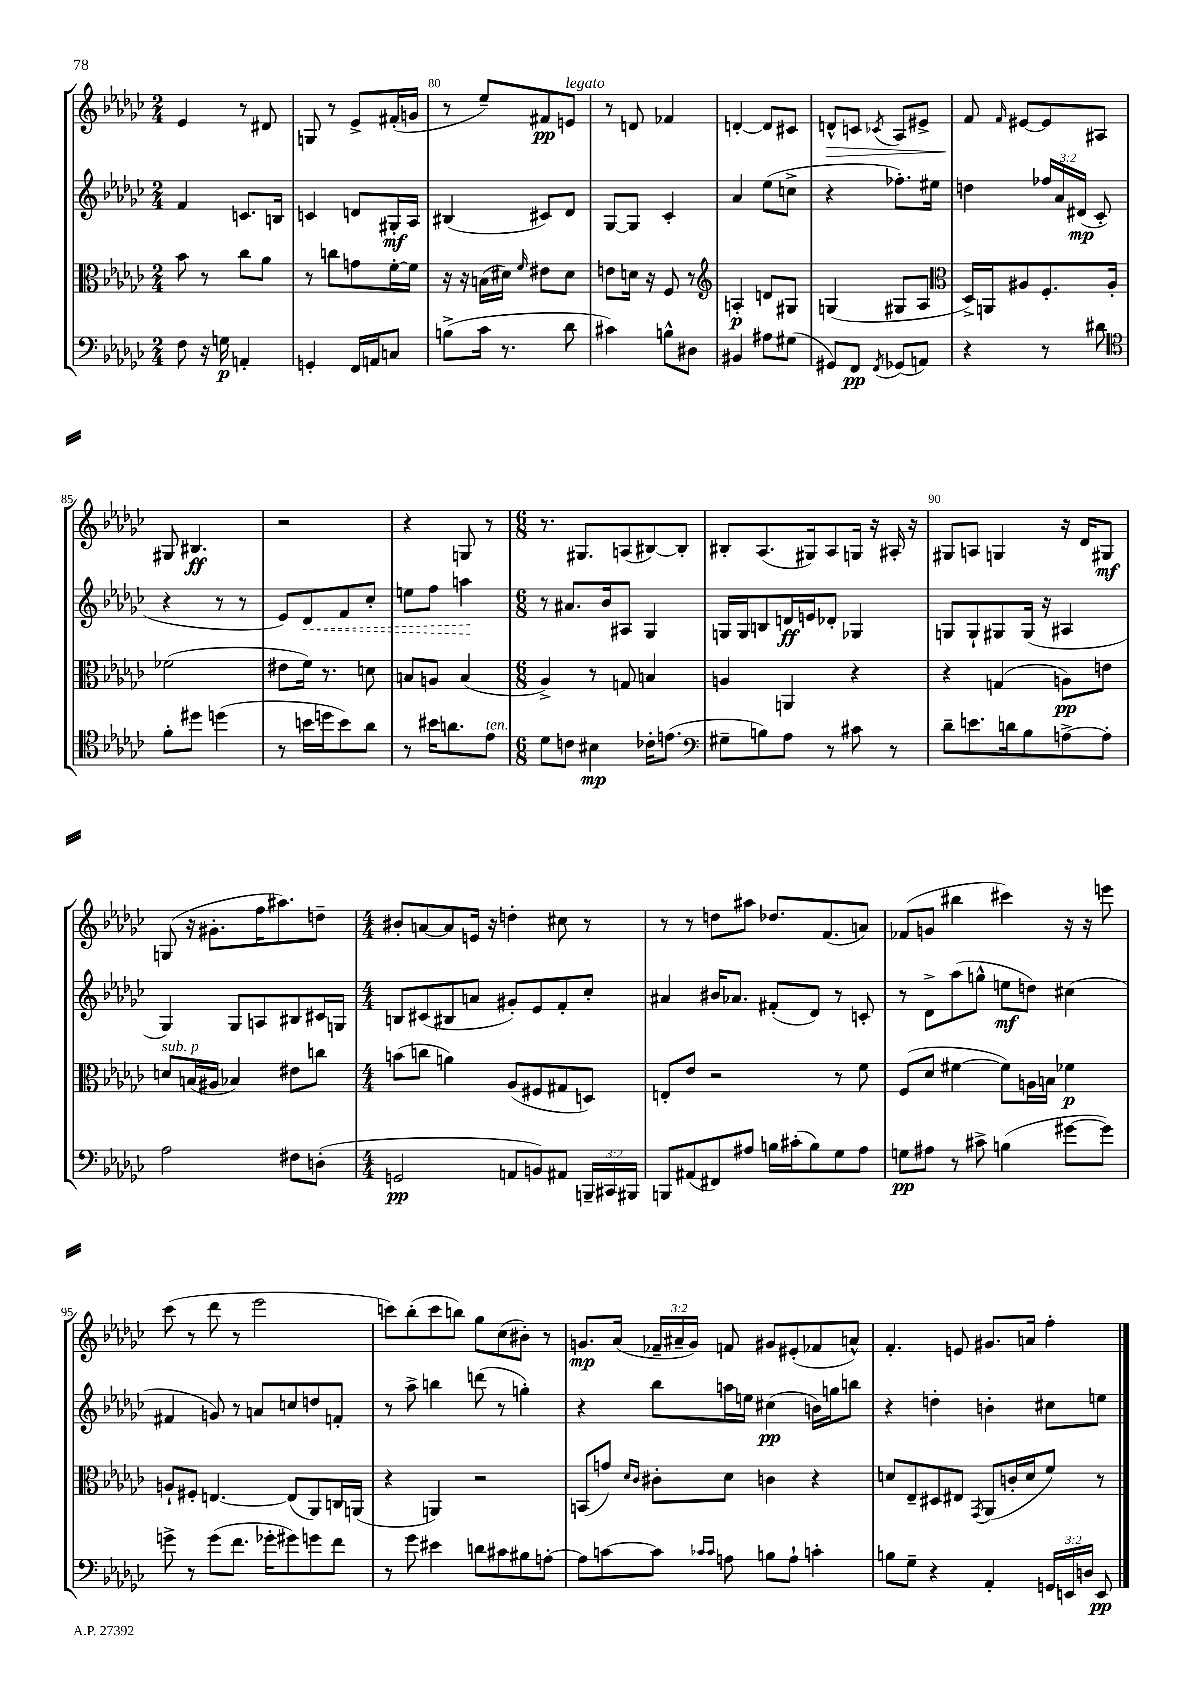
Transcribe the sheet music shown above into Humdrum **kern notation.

**kern	**dynam	**kern	**dynam	**kern	**dynam	**kern	**dynam
*part4	*part4	*part3	*part3	*part2	*part2	*part1	*part1
*staff4	*staff4	*staff3	*staff3	*staff2	*staff2	*staff1	*staff1
*clefF4	*	*clefC3	*	*clefG2	*	*clefG2	*
*k[b-e-a-d-g-c-]	*	*k[b-e-a-d-g-c-]	*	*k[b-e-a-d-g-c-]	*	*k[b-e-a-d-g-c-]	*
*M2/4	*	*M2/4	*	*M2/4	*	*M2/4	*
=78	=78	=78	=78	=78	=78	=78	=78
8F\	.	8b-\	.	4f/	.	4e-/	.
16r	.	8r	.	.	.	.	.
16Gn\	p	.	.	.	.	.	.
4AAn'/	.	8cc-\L	.	8.cn/L	.	8r	.
.	.	8a-\J	.	.	.	8d#X/	.
.	.	.	.	16Bn/Jk	.	.	.
=79	=79	=79	=79	=79	=79	=79	=79
4GGn'/	.	8r	.	4cn/	.	8Gn/	.
.	.	8ccn\L	.	.	.	8r	.
16FF/LL	.	8gn\	.	8dn/L	.	8e-^/L	.
16AAn/J	.	.	.	.	.	.	.
8Cn/J	.	[16f'\L	.	16G#X'/L	mf	(16f#X'/L	.
.	.	16f\JJ]	.	16A-/JJ	.	16gn/JJ	.
=80	=80	=80	=80	=80	=80	=80	=80
(8Bn^\L	.	16r	.	(4B#X/	.	8r	.
.	.	16r	.	.	.	.	.
16c-\Jk	.	(16Bn\LL	.	.	.	8ee-~/L)	.
8.r	.	16d#X\JJ)	.	.	.	.	.
.	.	16qqf/	.	.	.	.	.
.	.	8e#X\L	.	8c#X/L)	.	8f#X/	pp
!	!	!	!	!	!	!LO:TX:a:i:t=legato	!
8d-\	.	8d#\J	.	8d-/J	.	8en/J	.
=81	=81	=81	=81	=81	=81	=81	=81
4c#X\)	.	8en\L	.	[8G-/L	.	8r	.
.	.	16dn\Jk	.	8G-/J]	.	8dn/	.
.	.	16r	.	.	.	.	.
8Bn^^\L	.	8F/	.	4c-'/	.	4f-X/	.
8D#X\J	.	8r	.	.	.	.	.
=82	=82	=82	=82	=82	=82	=82	=82
*	*	*clefG2	*	*	*	*	*
4BB#X/	.	4An'/	p	4a-/	.	[4dn'/	.
8A#X\L	.	8dn/L	.	(8ee-\L	.	8d/L]	.
(8G#X\J	.	8G#X/J	.	8ccn^\J	.	8c#X/J	.
=83	=83	=83	=83	=83	=83	=83	=83
!	!	!	!	!	!	!	!LO:HP:b
8GG#X/L)	.	(4Gn/	.	4r	.	8dn^^/L	>
8FF/J	pp	.	.	.	.	8cn/J	.
8qFF/	.	.	.	.	.	8qc-X/	.
(8GG-X/L	.	8G#X/L	.	8.ff-X'\L)	.	8A-/L	.
8AAn/J)	.	8A-/J	.	.	.	8e#X^/J	.
.	.	.	.	16ee#X\Jk	.	.	.
=84	=84	=84	=84	=84	=84	=84	=84
*	*	*clefC3	*	*	*	*	*
4r	.	16D-^/LL)	.	4ddn\	.	8f/	.
.	.	16AAn/J	.	.	.	.	.
.	.	.	.	.	.	16qqf/	.
.	.	8A#X/	.	.	.	[8e#X/L	]
8r	.	8.F'/	.	24ff-X/LL	.	8e#/]	.
.	.	.	.	24a-/	.	.	.
.	.	.	.	(24d#X/JJ	mp	.	.
8d#X\	.	.	.	8c-'/	.	8A#X/J	.
.	.	16A#'/Jk	.	.	.	.	.
!!LO:LB:g=z
=85	=85	=85	=85	=85	=85	=85	=85
*clefC4	*	*	*	*	*	*	*
8f'\L	.	(2f-X\	.	4r	.	8G#X/	.
8dd#X\J	.	.	.	.	.	4.B#X/	ff
(4ddn\	.	.	.	8r	.	.	.
.	.	.	.	8r	.	.	.
=86	=86	=86	=86	=86	=86	=86	=86
8r	.	8e#X\L	.	8e-/L)	.	2r	.
!	!	!	!	!	!LO:HP:b	!	!
16bn\LL	.	16f\Jk)	.	8d-/	<	.	.
16ddn\J	.	8.r	.	.	.	.	.
8b\)	.	.	.	8f/	.	.	.
8a-\J	.	8dn\	.	8cc-'/J	.	.	.
=87	=87	=87	=87	=87	=87	=87	=87
8r	.	8Bn/L	.	8een\L	.	4r	.
16b#X\KL	.	8An/J	.	8ff\J	.	.	.
8.an\	.	.	.	.	.	.	.
.	.	(4B/	.	4aan\	.	8Gn/	.
!LO:TX:a:i:t=ten.	!	!	!	!	!	!	!
8e-\J	.	.	.	.	.	8r	.
.	.	.	.	.	[	.	.
=88	=88	=88	=88	=88	=88	=88	=88
*M6/8	*	*M6/8	*	*M6/8	*	*M6/8	*
8d-\L	.	4A-^/)	.	8r	.	8.r	.
8cn\J	.	.	.	8.a#X/L	.	.	.
.	.	.	.	.	.	8.G#X/L	.
4B#X\	mp	8r	.	.	.	.	.
.	.	.	.	16b-/k	.	.	.
.	.	8Gn/	.	8A#X/J	.	(8An/	.
16c-X'\KL	.	4Bn/	.	4G-/	.	[8B#X/)	.
(8.en\J	.	.	.	.	.	.	.
.	.	.	.	.	.	8B#'/J]	.
=89	=89	=89	=89	=89	=89	=89	=89
*clefF4	*	*	*	*	*	*	*
8G#X~\L	.	4An/	.	16Gn/LL	.	8B#X'/L	.
.	.	.	.	16G/J	.	.	.
8Bn\)	.	.	.	8Bn/	.	(8.A-/	.
8A-\J	.	4AAn/	.	16dn/L	ff	.	.
.	.	.	.	16en/J	.	16G#X/k)	.
8r	.	.	.	8d-X'/J	.	8A-/	.
8c#X\	.	4r	.	4G-X/	.	16Gn/Jk	.
.	.	.	.	.	.	16r	.
8r	.	.	.	.	.	16A#X'/	.
.	.	.	.	.	.	16r	.
=90	=90	=90	=90	=90	=90	=90	=90
8d-~\L	.	4r	.	8Gn/L	.	8G#X/L	.
8.en\	.	.	.	8G`/	.	8An/J	.
.	.	(4Gn/	.	8G#X/	.	4Gn/	.
16dn\k	.	.	.	.	.	.	.
8B-\	.	.	.	(16G#/Jk	.	.	.
.	.	.	.	16r	.	.	.
[8An^\	.	8An\L)	pp	4A#X/	.	16r	.
.	.	.	.	.	.	16d-/KL	.
8A'\J]	.	8en\J	.	.	.	8G#X/J	mf
!!LO:LB:g=z
=91	=91	=91	=91	=91	=91	=91	=91
!	!	!LO:TX:a:i:t=sub. p	!	!	!	!	!
2A-\	.	8dn/L	.	4G-/)	.	(8Gn/	.
.	.	(16Bn/L	.	.	.	16r	.
.	.	16A#X/JJ	.	.	.	8.g#X'\L	.
.	.	4B-X/)	.	8G-/L	.	.	.
.	.	.	.	8An/	.	16ff\K	.
.	.	.	.	.	.	8.aa#X\)	.
8F#X\L	.	8e#X\L	.	8B#X/	.	.	.
(8Dn'\J	.	8ccn\J	.	16c#X/L	.	8ddn~\J	.
.	.	.	.	16Gn/JJ	.	.	.
=92	=92	=92	=92	=92	=92	=92	=92
*M4/4	*	*M4/4	*	*M4/4	*	*M4/4	*
2GGn/	pp	(8bn\L	.	8Bn/L	.	8b#X'/L	.
.	.	8ccn\J	.	(8c#X/	.	[8an/	.
.	.	4an\)	.	8B#X/	.	8a/]	.
.	.	.	.	8an/J	.	16en/Jk	.
.	.	.	.	.	.	16r	.
8AAn/L	.	(8A-/L	.	8g#X'/L)	.	4ddn'\	.
8BBn/)	.	8F#X/	.	8e-/	.	.	.
8AA#X/J	.	8G#X/	.	8f'/	.	8cc#X\	.
24BBBn~/LL	.	8Dn/J)	.	8cc-'/J	.	8r	.
24CC#X/	.	.	.	.	.	.	.
24BBB#X/JJ	.	.	.	.	.	.	.
=93	=93	=93	=93	=93	=93	=93	=93
8BBBn/L	.	8En'/L	.	4a#X/	.	8r	.
(8AA#X/	.	8e-/J	.	.	.	8r	.
8FF#X/)	.	2r	.	16b#X/KL	.	8ddn\L	.
.	.	.	.	8.a-X/J	.	.	.
8A#X/J	.	.	.	.	.	8aa#X\J	.
16Bn\LL	.	.	.	(8f#X'/L	.	8.dd-X/L	.
(16c#X'\J	.	.	.	.	.	.	.
8B\)	.	.	.	8d-/J)	.	.	.
.	.	.	.	.	.	(8.f/	.
8G-\	.	8r	.	8r	.	.	.
8A#\J	.	8f\	.	8cn'/	.	8an/J)	.
=94	=94	=94	=94	=94	=94	=94	=94
8Gn\L	pp	(8F/L	.	8r	.	(8f-X/L	.
8A#X\J	.	8d-/J	.	8d-^\L	.	8gn/J	.
8r	.	[4f#X\	.	(8aa-\	.	4bb#X\	.
8c#X^\	.	.	.	8ggn^^\J	.	.	.
(4Bn\	.	8f#\L])	.	8een\L	mf	4ccc#X\)	.
.	.	16An\L	.	8ddn\J)	.	.	.
.	.	16Bn\JJ	.	.	.	.	.
[8g#X\L	.	4f-X\	p	(4cc#X\	.	16r	.
.	.	.	.	.	.	16r	.
8g#\J])	.	.	.	.	.	8eeen\	.
!!LO:LB:g=z
=95	=95	=95	=95	=95	=95	=95	=95
8gn^\	.	8An`/L	.	4f#X/	.	(8ccc-\	.
8r	.	8F#X'/J	.	.	.	8r	.
(8g\L	.	[4.En/	.	8gn/)	.	8ddd-\	.
8.f\J	.	.	.	8r	.	8r	.
.	.	.	.	8an/L	.	2eee-\	.
16g-X'\KL	.	.	.	.	.	.	.
8g#X\)	.	(8E/L]	.	8ccn/	.	.	.
8gn\	.	8AA-/)	.	8ddn/	.	.	.
8f\J	.	16Cn/L	.	8fn'/J	.	.	.
.	.	(16AAn/JJ	.	.	.	.	.
=96	=96	=96	=96	=96	=96	=96	=96
8r	.	4r	.	8r	.	8cccn\L)	.
8g-\	.	.	.	8aa-^\	.	(8bb-'\	.
4e#X\	.	4AAn/)	.	4bbn\	.	8ccc\	.
.	.	.	.	.	.	8bbn\J)	.
8dn\L	.	2r	.	(8dddn\	.	8gg-\L	.
8c#X\	.	.	.	8r	.	(8cc-\	.
8B#X\	.	.	.	4ggn'\)	.	8b#X'\J)	.
[8An'\J	.	.	.	.	.	8r	.
=97	=97	=97	=97	=97	=97	=97	=97
8A\L]	.	(8BBn/L	.	4r	.	8.gn/L	mp
[8cn\	.	8gn/J)	.	.	.	.	.
.	.	.	.	.	.	(16a-/Jk	.
.	.	16qqd-/LL	.	.	.	.	.
.	.	16qqc-/JJ	.	.	.	.	.
8c\J]	.	8c#X'\L	.	8bb-\L	.	24f-X~/LL	.
.	.	.	.	.	.	24a#X~/	.
.	.	.	.	.	.	24g/JJ)	.
16qqc-X/LL	.	.	.	.	.	.	.
16qqc-/JJ	.	.	.	.	.	.	.
8An\	.	8d-\J	.	16aan\L	.	8fn/	.
.	.	.	.	16een\JJ	.	.	.
8Bn\L	.	4cn\	.	(4cc#X\	pp	8g#X/L	.
8A`\J	.	.	.	.	.	(8e#X'/	.
4cn'\	.	4r	.	16bn\LL)	.	8f-X/	.
.	.	.	.	16ggn\J	.	.	.
.	.	.	.	8bbn\J	.	8an^^/J)	.
=98	=98	=98	=98	=98	=98	=98	=98
8Bn\L	.	8dn/L	.	4r	.	4.f'/	.
8G-~\J	.	8E-~/	.	.	.	.	.
4r	.	8D#X/	.	4ddn'\	.	.	.
.	.	8E#X/J	.	.	.	8en/	.
.	.	8qGG-/	.	.	.	.	.
4AA-'/	.	(8AA-/L	.	4bn'\	.	8.g#X/L	.
.	.	16cn'/L	.	.	.	.	.
.	.	16d/J	.	.	.	16an/Jk	.
24GGn/LL	.	8f/J)	.	8cc#X\L	.	4ff'\	.
24EEn/	.	.	.	.	.	.	.
24Dn/JJ	.	.	.	.	.	.	.
8EE/	pp	8r	.	8een\J	.	.	.
==	==	==	==	==	==	==	==
*-	*-	*-	*-	*-	*-	*-	*-
